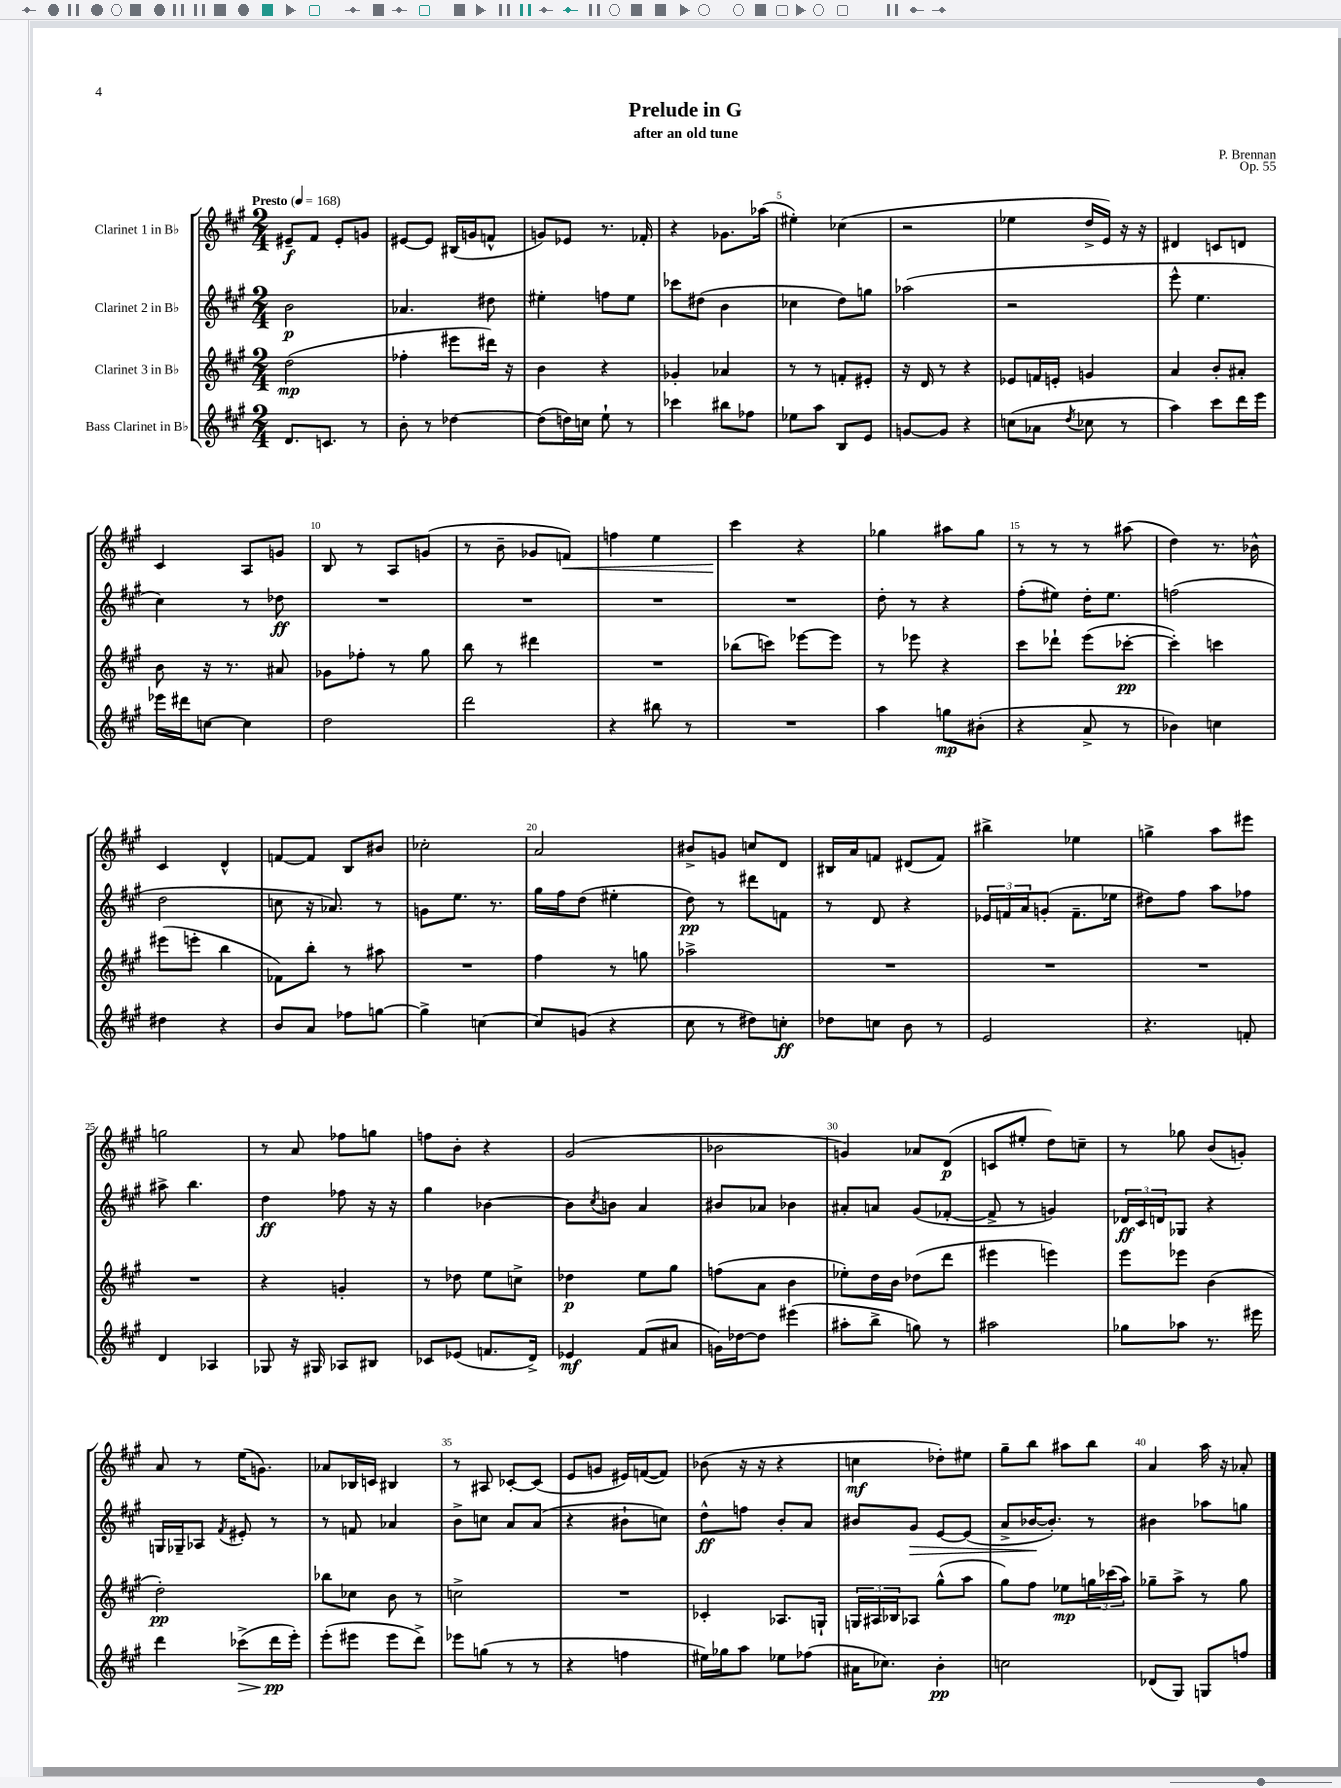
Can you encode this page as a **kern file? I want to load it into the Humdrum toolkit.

**kern	**kern	**kern	**kern
*staff4	*staff3	*staff2	*staff1
*clefG2	*clefG2	*clefG2	*clefG2
*k[f#c#g#]	*k[f#c#g#]	*k[f#c#g#]	*k[f#c#g#]
*M2/4	*M2/4	*M2/4	*M2/4
*MM168	*MM168	*MM168	*MM168
8.d	(2dd	2b	8e#~
.	.	.	8f#
8.c	.	.	.
.	.	.	8e#'
8r	.	.	8g
=	=	=	=
8b'	4ff-'	4.a-	[8e#
8r	.	.	8e#]
[4dd-	8eee#	.	(16B#
.	.	.	16g
.	16ddd#)	8dd#	8f^^
.	16r	.	.
=	=	=	=
(8dd-]	4b	4ee#'	8g)
16dd)	.	.	8e-
16cc	.	.	.
8ee`	4r	8ff	8.r
8r	.	8ee#	.
.	.	.	16f-'
=	=	=	=
4ccc-	4g-'	8ccc-	4r
.	.	(8dd#	.
8bb#	4a-	4b	8.g-
8ff-	.	.	.
.	.	.	(16aa-
=	=	=	=
8ee-	8r	4cc-	4ee#')
8aa	8r	.	.
8B	8f'	8dd)	(4cc-
8e	8e#'	8gg	.
=	=	=	=
[8g	16r	(2aa-	2r
.	16d	.	.
8g]	8r	.	.
4r	4r	.	.
=	=	=	=
(8cc	8e-	2r	4ee-
8a-	16f	.	.
.	16e'	.	.
8qdd	.	.	.
8cc-	4g	.	16dd^
.	.	.	16e)
8r	.	.	16r
.	.	.	16r
=	=	=	=
4aa)	4a	8eee^^	4d#
.	.	4.ee	.
8ccc#	8b'	.	8c
16ddd	8a#'	.	8d
16eee	.	.	.
=	=	=	=
16eee-	8b	4cc#)	4c#
16ddd#	.	.	.
[8cc	16r	.	.
.	8.r	.	.
4cc]	.	8r	8A
.	8a#	8dd-	8g
=	=	=	=
2dd	8g-	2r	8B
.	8ff-'	.	8r
.	8r	.	8A
.	8gg#	.	(8g
=	=	=	=
2ddd	8bb	2r	8r
.	8r	.	8b~
.	4ddd#	.	8g-
.	.	.	8f)
=	=	=	=
4r	2r	2r	4ff
8bb#	.	.	4ee
8r	.	.	.
=	=	=	=
2r	(8bb-	2r	4ccc#
.	8ccc)	.	.
.	[8eee-	.	4r
.	8eee-]	.	.
=	=	=	=
4aa	8r	8dd'	4gg-
.	8eee-	8r	.
8gg	4r	4r	8aa#
(8b#'	.	.	8gg-
=	=	=	=
4r	8ccc#	(8ff#'	8r
.	8ddd-`	8ee#)	8r
8a^	(8eee	16dd'	8r
.	.	8.ee#	.
8r	[8ccc-'	.	(8aa#
=	=	=	=
4b-)	4ccc-'])	(2ff	4dd)
4cc	4ccc	.	8.r
.	.	.	16b-^^
=	=	=	=
4dd#	(8eee#	2dd	4c#
.	8eee'	.	.
4r	4bb	.	4d^^
=	=	=	=
8b	8f-)	8cc	[8f
8a	8bb'	16r	8f]
.	.	8.a-)	.
8ff-	8r	.	8B
[8gg	8aa#	8r	8b#
=	=	=	=
4gg^]	2r	8g	2cc-'
.	.	8.ee	.
[4cc	.	.	.
.	.	8.r	.
=	=	=	=
8cc]	4ff#	16gg#	2a
.	.	16ff#	.
(8g	.	(8dd	.
4r	8r	4ee#'	.
.	8gg	.	.
=	=	=	=
8cc#	2aa-^	8dd)	8b#^
8r	.	8r	8g
8dd#)	.	8ddd#	8cc
8cc'	.	8f	8d
=	=	=	=
8dd-	2r	8r	16B#
.	.	.	16a
8cc	.	8d	8f
8b	.	4r	(8d#
8r	.	.	8f)
=	=	=	=
2e	2r	24e-	4bb#^
.	.	24f	.
.	.	24a	.
.	.	(8g'	.
.	.	8.f~	4ee-
.	.	16ee-	.
=	=	=	=
4.r	2r	8dd#)	4gg^
.	.	8ff#	.
.	.	8aa	8aa
8f'	.	8ff-	8eee#
=	=	=	=
4d	2r	8aa#^	2gg
.	.	4.bb	.
4A-	.	.	.
=	=	=	=
8G-	4r	4dd	8r
16r	.	.	8a
16G#	.	.	.
8A-	4g'	8ff-	8ff-
8B#	.	16r	8gg
.	.	16r	.
=	=	=	=
8c-	8r	4gg#	8ff
(8e-	8dd-	.	8b'
8.f	8ee	[4b-	4r
.	8cc^	.	.
16d^)	.	.	.
=	=	=	=
4e-	4dd-	8b-]	(2g#
.	.	8qcc#	.
.	.	8b	.
(8f#	8ee	4a	.
8a#	8gg#	.	.
=	=	=	=
16g)	(8ff	8b#	2b-
[16dd-	.	.	.
8dd-]	8a	8a-	.
(4eee#	4b	4b-	.
=	=	=	=
8aa#'	8ee-')	8a#'	4g)
8bb^	16dd	8a	.
.	16b	.	.
8gg)	(8dd-	(8g#	8a-
8r	8ddd	[8f-'	(8d
=	=	=	=
2aa#	4eee#	8f-^]	8c
.	.	8r	8ee#'
.	4eee)	4g)	8dd)
.	.	.	8cc~
=	=	=	=
8gg-	8eee	24d-	8r
.	.	24c#	.
.	.	24d	.
8aa-	8eee-	8G-	8gg-
8.r	(4b	4r	(8b
.	.	.	8g')
16eee#	.	.	.
=	=	=	=
4ddd	2dd')	16G	8a
.	.	16G-~	.
.	.	8A-	8r
.	.	8qf#	.
(8ccc-^	.	8e#'	(16ee
.	.	.	8.g)
16ddd	.	8r	.
16eee')	.	.	.
=	=	=	=
(8eee'	8bb-	8r	8a-
8eee#	8cc-	8f	16B-
.	.	.	16c
8eee#	8b	4a-	4B#
8ddd^)	8r	.	.
=	=	=	=
8eee-	2cc^	8b^	8r
(8gg	.	8cc	8A#
8r	.	8a	[8c-'
8r	.	(8a	(8c-]
=	=	=	=
4r	2r	4r	8e
.	.	.	8g
4ff	.	8b#`	16e#)
.	.	.	([16f
.	.	8cc)	8f])
=	=	=	=
16ee#)	4c-'	8dd^^	(8b-
16gg-	.	.	.
8aa	.	8ff	16r
.	.	.	16r
8ee-	8.A-	8b'	4r
(8ff-	.	8a	.
.	16G`	.	.
=	=	=	=
16a#	24G	8b#	4cc
.	24A#	.	.
8.cc-)	.	.	.
.	24B-	.	.
.	8A-	8g#	.
4b'	(8gg#^^	[8e	8dd-')
.	8aa	(8e]	8ee#
=	=	=	=
2cc	8gg#)	8a^	8gg#~
.	8ff#	[16b-	8bb
.	.	8.b-'])	.
.	8ee-	.	8aa#
.	24gg	8r	8bb
.	(24ccc-	.	.
.	24aa)	.	.
=	=	=	=
(8d-	8gg-~	4b#	4a
8G#)	8aa^	.	.
8G	8r	8aa-	16aa
.	.	.	16r
8ff	8gg-	8gg	8a-'
==	==	==	==
*-	*-	*-	*-
